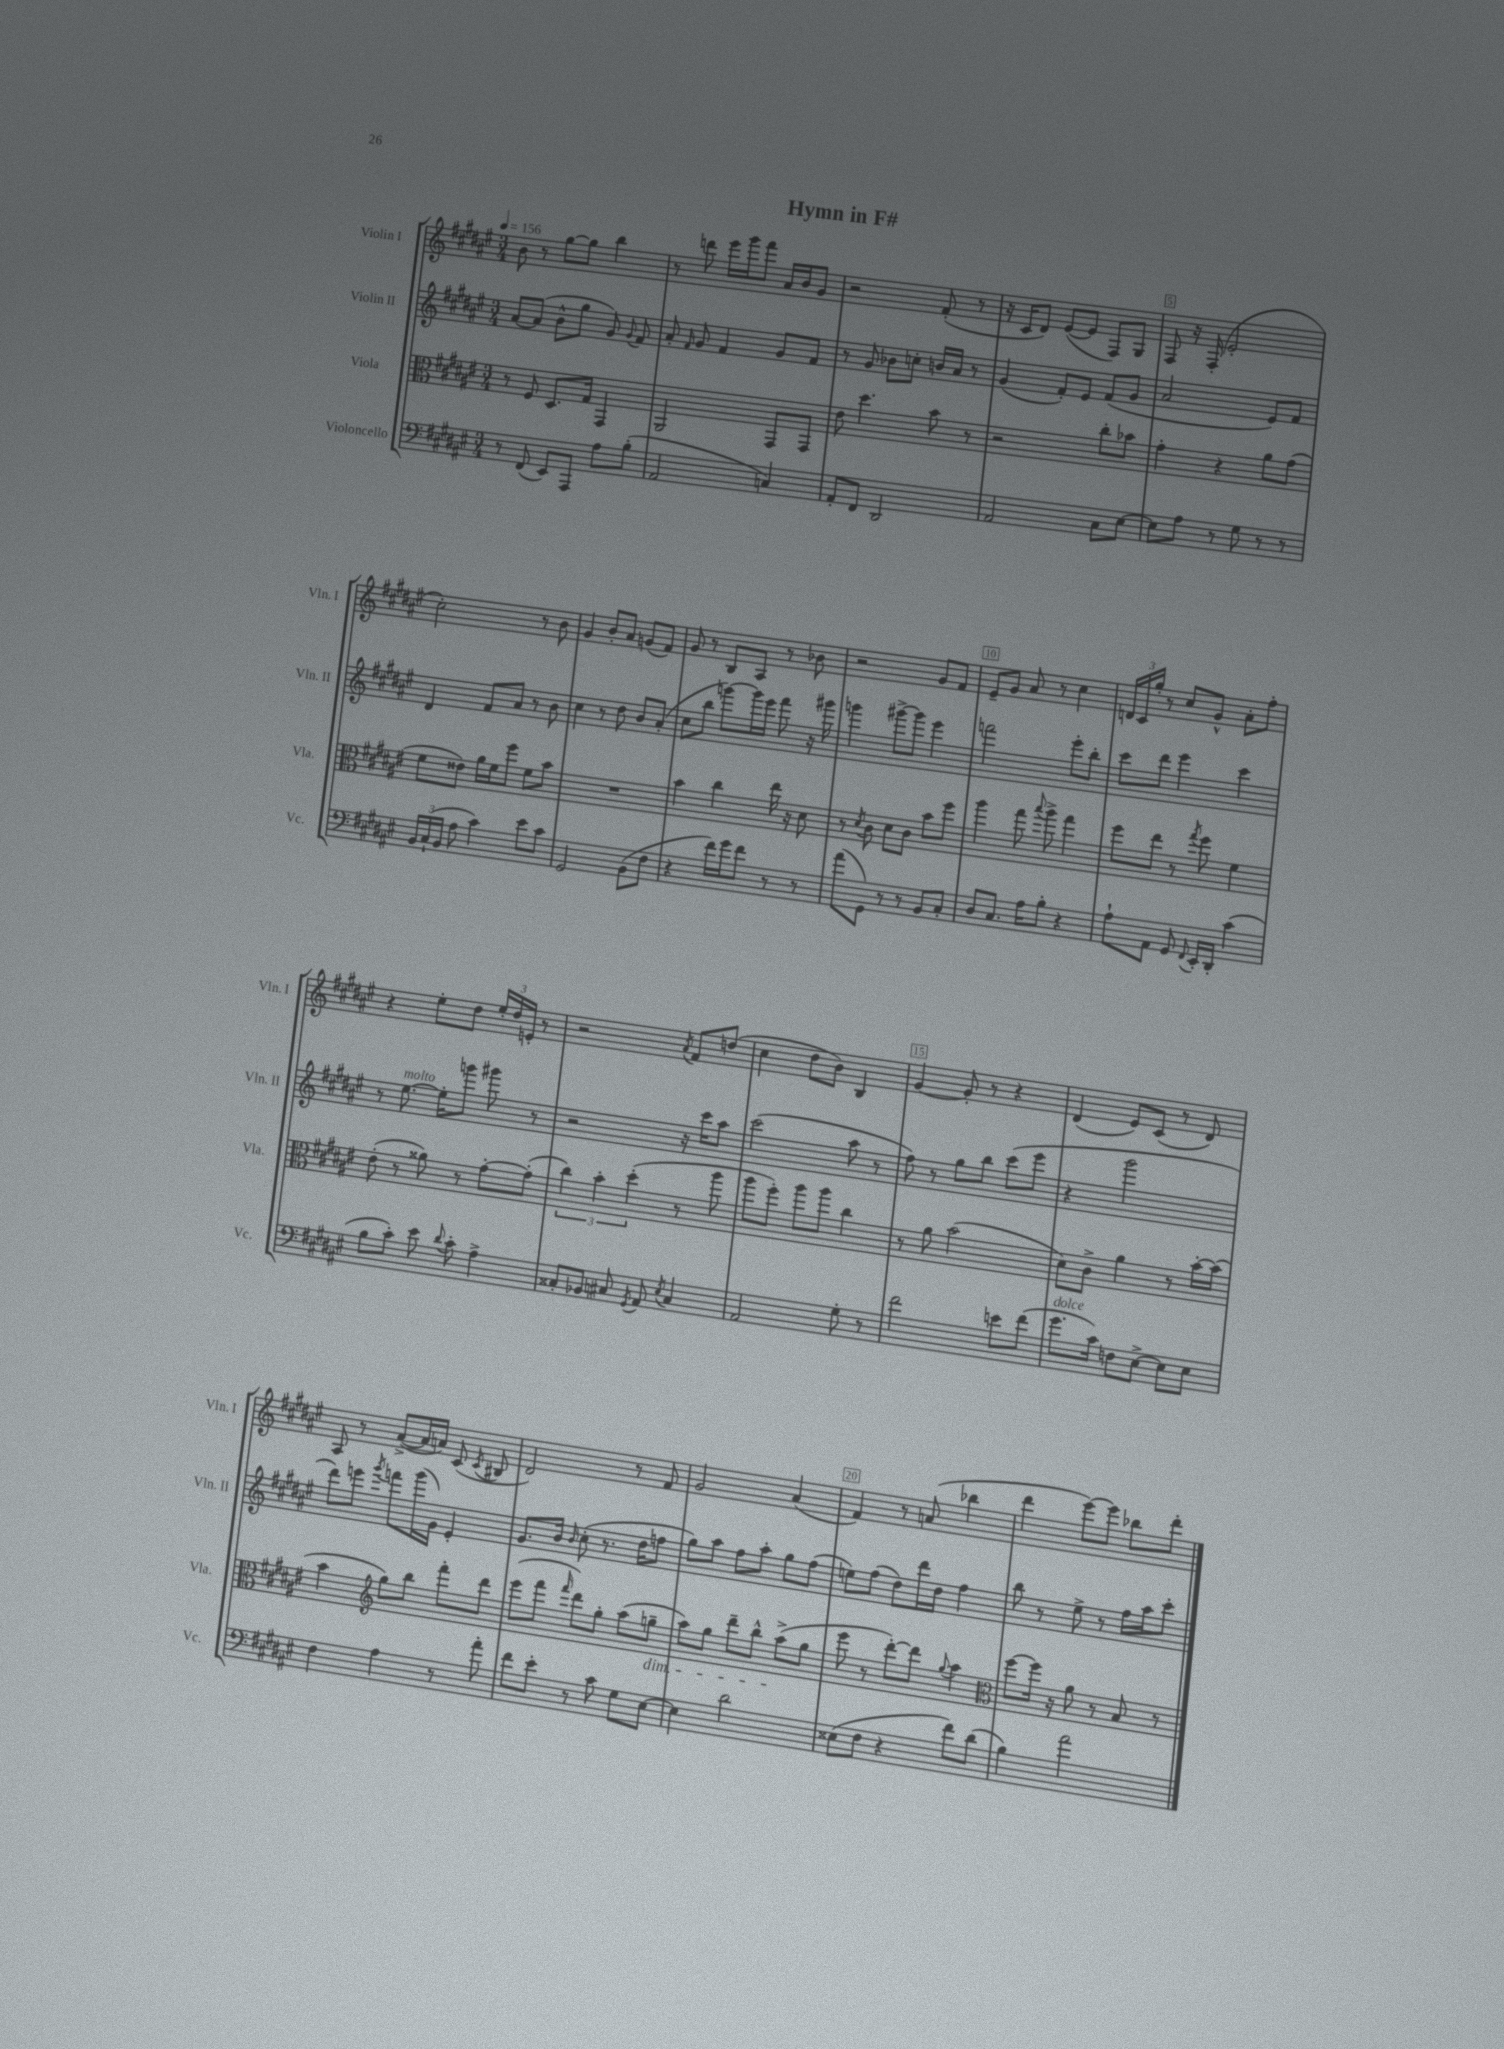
\header { title = "Hymn in F#" }
<<
\new StaffGroup <<
\new Staff = "s0" \with { instrumentName = "Violin I" shortInstrumentName = "Vln. I" } {
    \clef treble \key fis \major \numericTimeSignature \time 3/4 \tempo 4 = 156
    \autoBeamOff b'8 r8 gis''8[~ gis''8] b''4 |
    r8 d'''8 eis'''16[ gis'''16 fis'''8] ais'16[ b'16 gis'8] |
    r2 fis'8-.( r8 |
    r16 cis'16[ dis'8]) eis'8[~( eis'8] fis8[) gis8] |
    fis8 r16 fis16-.( eis'2-. |
    cis''2-.) r8 b'8 |
    gis'4 b'8[-. ais'8] g'8[( fis'8]) |
    gis'8 r8 b8[ ais8] r8 bes'8 |
    r2 gis'8[ fis'8] |
    eis'8[-- gis'8] ais'8 r8 cis''4 |
    \tuplet 3/2 { d'16[ cis'16 gis''16]-. } r8 cis''8[ gis'8]-^ ais'8[-. fis''8]-. |
    r4 eis''8[-. dis''8] \tuplet 3/2 { eis''16[-. dis''16 e'16]-. } r8 |
    r2 \acciaccatura { ais'8 } fis'8[ d''8]( |
    cis''4 dis''8[ b'8]) b4 |
    gis'4~ gis'8-. r8 r4 |
    dis'4( eis'8[) cis'8]( r8 dis'8) |
    ais8 r8 ais'8[~->( ais'16 a'16]) cis'8( \acciaccatura { cis'8 } bis8 |
    dis'2) r8 fis'8 |
    gis'2 ais'4( |
    fis'4) r8 a'8( bes''4 |
    dis'''4 eis'''8[~) eis'''8] bes''8[ dis'''8]-. \bar "|." |
}
\new Staff = "s1" \with { instrumentName = "Violin II" shortInstrumentName = "Vln. II" } {
    \clef treble \key fis \major \numericTimeSignature \time 3/4
    \autoBeamOff ais'8[~ ais'8]( b'8[-^ gis''8] gis'8) \appoggiatura { gis'8 } fis'8 |
    ais'8-. \grace { fis'16 } gis'8 fis'4 gis'8[ fis'8] |
    r8 gis'8 bes'8[ c''8]-. b'16[ ais'16] r8 |
    gis'4( fis'8[-.) eis'8] fis'8[( gis'8] |
    ais'2 eis'8[) fis'8] |
    dis'4 fis'8[ ais'8] r8 b'8 |
    cis''4 r8 dis''8 b'8[ ais'8]-.( |
    cis''8[ b''8] g'''8[~) g'''16 eis'''16] fis'''8 r16 gis'''16 |
    g'''4 gis'''8[~-> gis'''8] eis'''4 |
    f'''2 eis'''8[-. b''8]-. |
    cis'''8[ dis'''8] eis'''4 cis'''4 |
    r8 eis''8.~^\markup { \italic "molto" } eis''16[-. g'''8] gis'''8 r8 |
    r2 r16 cis'''16[ ais''8] |
    cis'''2( ais''8 r8 |
    fis''8) r8 gis''8[ b''8] cis'''8[( eis'''8] |
    r4 gis'''2 |
    dis'''8[) e'''8] \acciaccatura { gis'''8 } f'''8[ gis'''16( gis'16]) eis'4-. |
    gis'8.[ b'16] \grace { b'16 } cis''8-.( r8. dis''16[ f''8] |
    gis''8[) ais''8] fis''8[ ais''8]-. gis''8[ fis''8]( |
    e''8[) fis''8]( dis''8[) dis'''16 dis''16] fis''4 |
    b''8 r8 eis''8-> r8 fis''16[ ais''16 cis'''8]-. \bar "|." |
}
\new Staff = "s2" \with { instrumentName = "Viola" shortInstrumentName = "Vla." } {
    \clef alto \key fis \major \numericTimeSignature \time 3/4
    \autoBeamOff r8 fis8 dis8.[ gis16] gis,4 |
    ais,2 gis,8[ gis,8] |
    eis'8 dis''4. b'8 r8 |
    r2 cis''8[-. bes'8] |
    gis'4-. r4 ais'8[ gis'8]( |
    fis'8[ eisis'8]) ais'16[ fis'16 fis''8] fis'8[ b'8] |
    R2. |
    b'4 cis''4 eis''16 r16 dis'8 |
    r8 \acciaccatura { dis'8 } cis'8 dis'8[ cis'8] b'8[ fis''8] |
    ais''4 gis''8 \appoggiatura { b''8 } ais''8-> gis''4 |
    fis''8[ eis''8] r8 \acciaccatura { gis''8 } fis''8 fis'4 |
    eis'8-.( r8 aisis'8) r8 gis'8[~-. gis'8]-.( |
    \tuplet 3/2 { cis''4) b'4-. dis''4-.( } r8 ais''8 |
    ais''8[ fis''8]-.) ais''8[ ais''8] cis''4 |
    r8 ais'8 b'2( |
    dis'8[) cis'8]-> ais'4 r8 b'16[~-. b'16]( |
    b'4 \clef treble gis''8[) b''8] fis'''8[-. dis'''8] |
    eis'''8[( fis'''8] \grace { fis'''16 } dis'''8[) gis''8]-. ais''8[( g''8]--\dim |
    ais''8[) gis''8] dis'''8[-- b''8]-^ ais''8[->\!( gis''8] |
    eis'''8 r8 dis'''8[~-.) dis'''8] \appoggiatura { gis''8 } ais''4 |
    \clef alto fis''8[~ fis''16] r16 ais'8 r8 b8 r8 \bar "|." |
}
\new Staff = "s3" \with { instrumentName = "Violoncello" shortInstrumentName = "Vc." } {
    \clef bass \key fis \major \numericTimeSignature \time 3/4
    \autoBeamOff r8 fis,8( eis,8[) ais,,8] ais8[ b8]-.( |
    ais,2 c4) |
    ais,8[-. fis,8] dis,2 |
    ais,2 cis8[ eis8]~ |
    eis8[ ais8] r8 gis8 r8 r8 |
    \tuplet 3/2 { b,16[ cis16-!( b,16] } ais8 cis'4) eis'8[ cis'8] |
    gis,2 b,8[( fis8] |
    r4 fis'16[) gis'16 fis'8] r8 r8 |
    ais'8[( gis,8]) r8 r8 b,8[ cis8]-. |
    dis8[ cis8.] ais16[ b8]-. r4 |
    ais8[-! ais,8] gis,8 \appoggiatura { fis,8 } eis,16[-. dis,16]-. cis'4( |
    b8[ cis'8]-.) eis'8 \appoggiatura { dis'8 } cis'8-. ais4-> |
    cisis8[-. bes,8] cis8 \acciaccatura { gis,8 } ais,8 \acciaccatura { eis8 } cis4 |
    ais,2 gis8-. r8 |
    fis'2 e'8[ fis'8]( |
    gis'8.[^\markup { \italic "dolce" } cis'16]) f8[ eis8]~-> eis8[ eis8] |
    fis4 ais4 r8 ais'8-. |
    fis'8[ eis'8]-. r8 cis'8 gis8[ eis8]~ |
    eis4 dis'2 |
    eisis8[( fis8] r4 fis'8[) dis'8]( |
    b4) ais'2 \bar "|." |
}
>>
>>
\layout { \context { \Score \override BarNumber.break-visibility = ##(#f #t #t) barNumberVisibility = #(every-nth-bar-number-visible 5) \override BarNumber.stencil = #(make-stencil-boxer 0.1 0.3 ly:text-interface::print) } }
